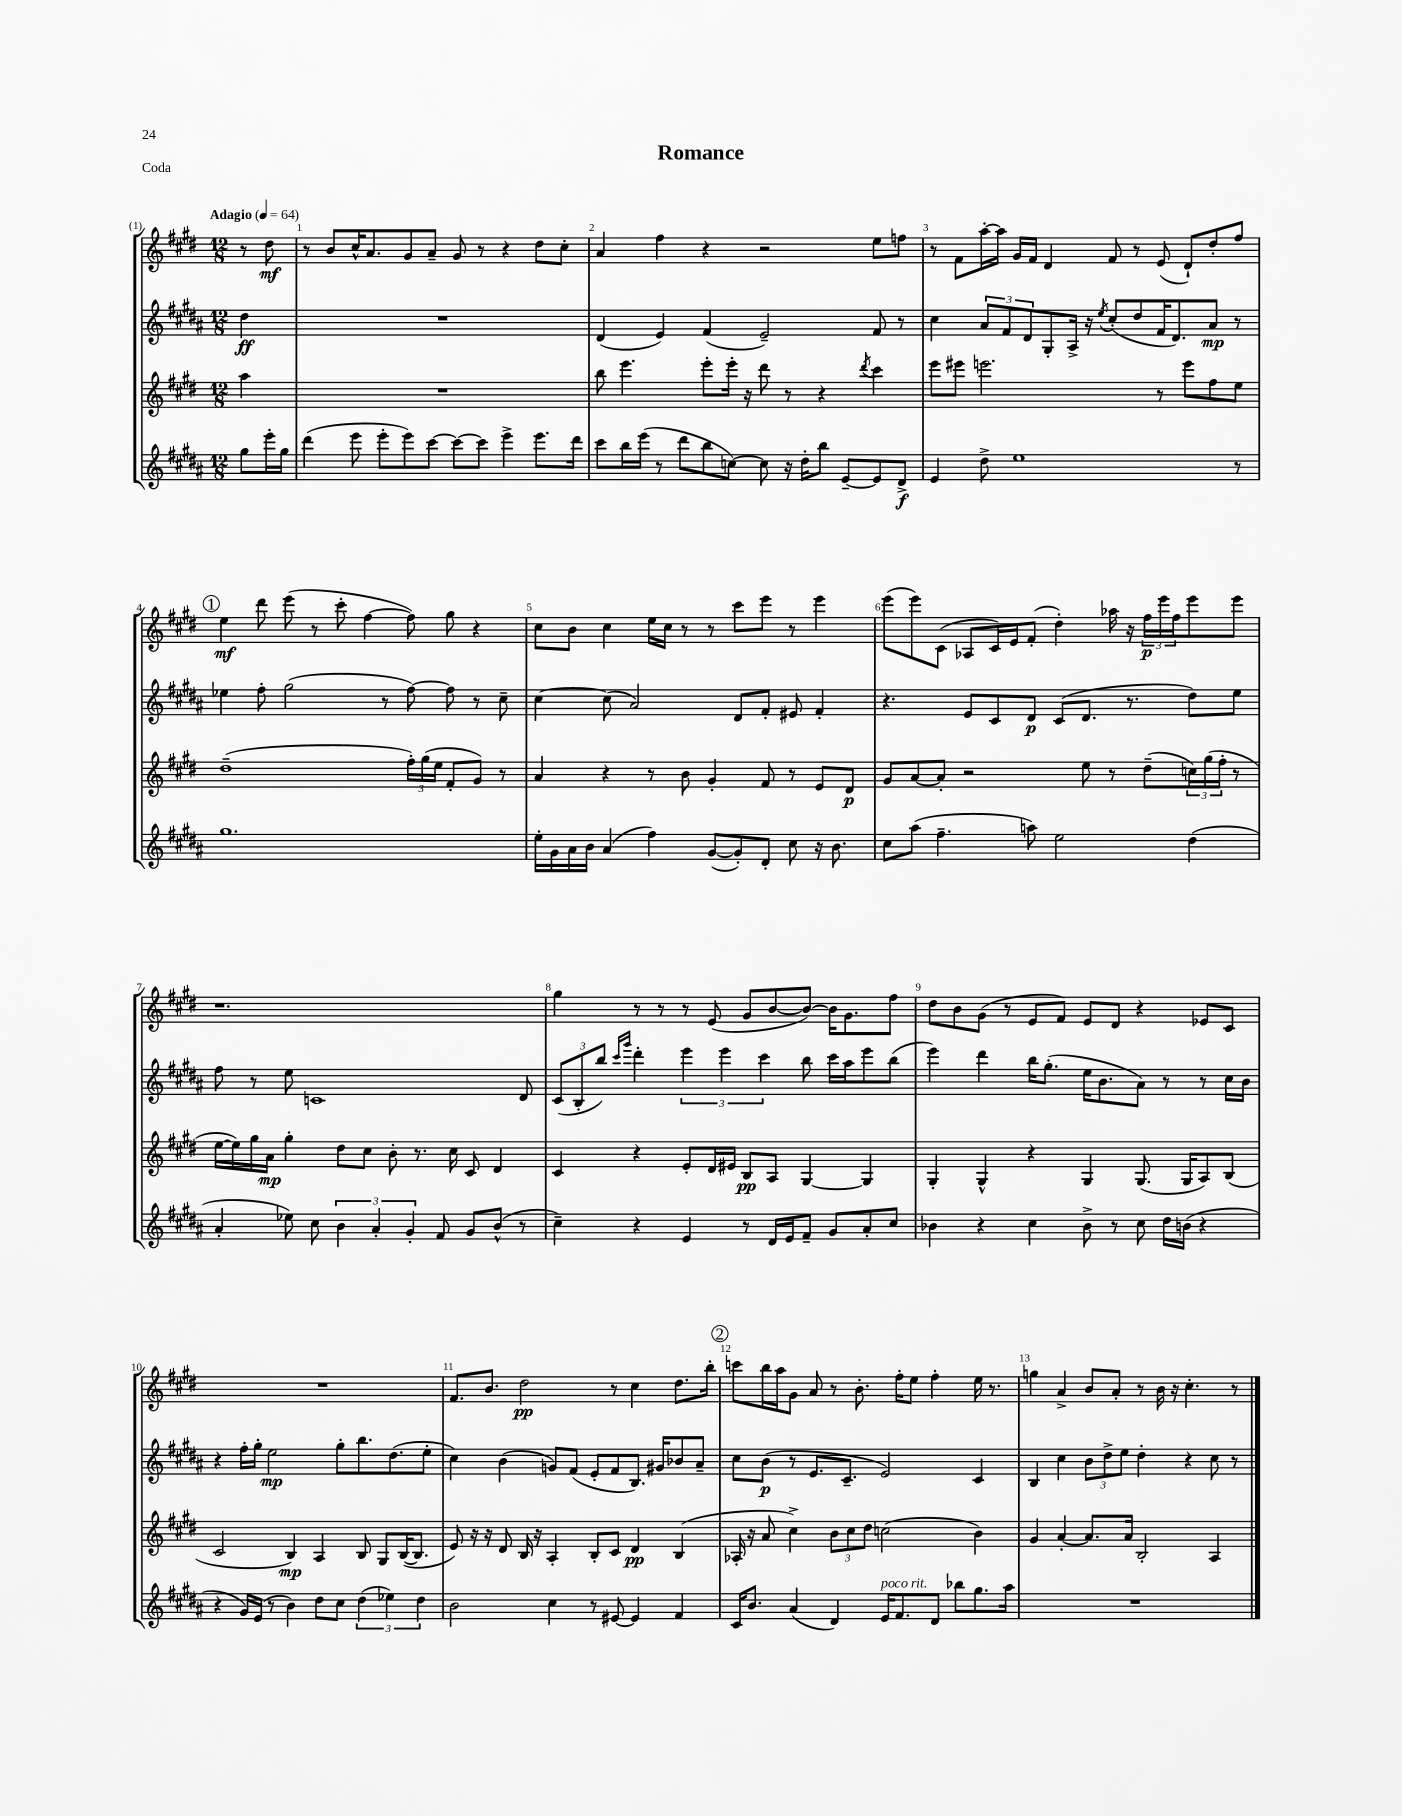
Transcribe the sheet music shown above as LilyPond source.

\header { title = "Romance" piece = "Coda" }
<<
\new StaffGroup <<
\new Staff = "s0" {
    \clef treble \key e \major \numericTimeSignature \time 12/8 \partial 4 \tempo "Adagio" 4 = 64
    r8 dis''8\mf |
    r8 b'8 cis''16-^ a'8. gis'8 a'8-- gis'8 r8 r4 dis''8 cis''8-. |
    a'4 fis''4 r4 r2 e''8 f''8 |
    r8 fis'8 a''16~-. a''16 gis'16 fis'16 dis'4 fis'8 r8 e'8( dis'8-!) dis''8-. fis''8 |
    \mark \markup { \circle "1" } e''4\mf dis'''8 e'''8( r8 cis'''8-. fis''4~ fis''8) gis''8 r4 |
    cis''8 b'8 cis''4 e''16 cis''16 r8 r8 cis'''8 e'''8 r8 e'''4 |
    e'''8( e'''8) cis'8( aes8 cis'16) e'16 fis'8-.( dis''4-.) aes''16 r16 \tuplet 3/2 { fis''16\p e'''16 fis''16 } e'''8 e'''8 |
    r1. |
    gis''4 r8 r8 r8 e'8( gis'8 b'8~ b'8~) b'16 gis'8. fis''8 |
    dis''8 b'8 gis'8( r8 e'8 fis'8) e'8 dis'8 r4 ees'8 cis'8 |
    R1. |
    fis'8. b'8. dis''2\pp r8 cis''4 dis''8. b''16-. |
    \mark \markup { \circle "2" } c'''8 b''16 a''16 gis'8 a'8 r8 b'8.-. fis''16-. e''8 fis''4-. e''16 r8. |
    g''4 a'4-> b'8 a'8-. r8 b'16 r16 cis''4.-. r8 \bar "|." |
}
\new Staff = "s1" {
    \clef treble \key b \major \numericTimeSignature \time 12/8 \partial 4
    dis''4\ff |
    R1. |
    dis'4( e'4) fis'4( e'2--) fis'8 r8 |
    cis''4 \tuplet 3/2 { ais'8 fis'8 dis'8 } gis8-. ais16-> r16 \acciaccatura { e''8 } cis''8-.( dis''8 fis'16 dis'8.) ais'8\mp r8 |
    \mark \markup { \circle "1" } ees''4 fis''8-. gis''2( r8 fis''8~) fis''8 r8 cis''8-- |
    cis''4~ cis''8( ais'2) dis'8 fis'8-. eis'8 fis'4-. |
    r4. e'8 cis'8 dis'8\p cis'8( dis'8. r8. dis''8) e''8 |
    fis''8 r8 e''8 c'1 dis'8 |
    \tuplet 3/2 { cis'8( b8-. b''8) } \grace { cis'''16 gis'''16 } dis'''4-. \tuplet 3/2 { e'''4 e'''4 cis'''4 } b''8 cis'''16 ais''16 e'''8 b''8( |
    e'''4) dis'''4 b''16 gis''8.-.( e''16 b'8. ais'8) r8 r8 cis''16 b'16 |
    r4 fis''16-. gis''16-. e''2\mp gis''8-. b''8. dis''8.( e''8-. |
    cis''4) b'4( g'8) fis'8( e'8-. fis'8 b8.) gis'16 bes'8 ais'8-- |
    \mark \markup { \circle "2" } cis''8 b'8\p( r8 e'8. cis'8.-- e'2) cis'4 |
    b4 cis''4 \tuplet 3/2 { b'8 dis''8-> e''8 } dis''4-. r4 cis''8 r8 \bar "|." |
}
\new Staff = "s2" {
    \clef treble \key e \major \numericTimeSignature \time 12/8 \partial 4
    a''4 |
    R1. |
    b''8 e'''4. e'''8-. e'''16-. r16 dis'''8 r8 r4 \acciaccatura { dis'''8 } cis'''4 |
    e'''8 eis'''8 e'''2. r8 e'''8 fis''8 e''8 |
    \mark \markup { \circle "1" } dis''1--( \tuplet 3/2 { fis''16-.) gis''16( e''16 } fis'8-. gis'8) r8 |
    a'4 r4 r8 b'8 gis'4-. fis'8 r8 e'8 dis'8\p |
    gis'8 a'8~ a'8-. r2 e''8 r8 dis''8--( \tuplet 3/2 { c''16) gis''16( fis''16-. } r8 |
    e''16~ e''16) gis''16 a'16\mp gis''4-. dis''8 cis''8 b'8-. r8. cis''16 cis'8 dis'4 |
    cis'4 r4 e'8-. dis'16 eis'16 b8\pp a8 gis4~ gis4 |
    gis4-. gis4-^ r4 gis4 gis8.( gis16 a8) b8( |
    cis'2 b4\mp) a4 b8 gis8 b16~( b8. |
    e'8) r16 r16 dis'8 b16 r16 a4-. b8-. cis'8 dis'4\pp b4( |
    \mark \markup { \circle "2" } aes16-. r16 a'8 cis''4->) \tuplet 3/2 { b'8 cis''8 dis''8 } c''2( b'4) |
    gis'4 a'4~-. a'8. a'16 b2-. a4 \bar "|." |
}
\new Staff = "s3" {
    \clef treble \key b \major \numericTimeSignature \time 12/8 \partial 4
    gis''8 e'''16-. gis''16 |
    dis'''4( e'''8 e'''8-. e'''8) cis'''8~ cis'''8~ cis'''8 e'''4-> e'''8. dis'''16 |
    cis'''8 b''16 e'''16( r8 dis'''8 b''8 c''8~) c''8 r16 dis''16-. b''8 e'8~-- e'8 dis'8->\f |
    e'4 dis''8-> e''1 r8 |
    \mark \markup { \circle "1" } gis''1. |
    e''16-. gis'16 ais'16 b'16 ais'4( fis''4) gis'8~( gis'8-.) dis'8-. cis''8 r16 b'8. |
    cis''8 ais''8( fis''4.-- a''8) e''2 dis''4( |
    ais'4-. ees''8) cis''8 \tuplet 3/2 { b'4 ais'4-. gis'4-. } fis'8 gis'8 b'8-^( r8 |
    cis''4--) r4 e'4 r8 dis'16 e'16 fis'8-- gis'8 ais'8-. cis''8 |
    bes'4 r4 cis''4 bes'8-> r8 cis''8 dis''16 b'16( r4 |
    r4 gis'16) e'16( r8 b'4) dis''8 cis''8 \tuplet 3/2 { dis''4( ees''4) dis''4 } |
    b'2 cis''4 r8 eis'8~ eis'4 fis'4 |
    \mark \markup { \circle "2" } cis'16 b'8. ais'4( dis'4) e'16^\markup { \italic "poco rit." } fis'8. dis'8 bes''8 gis''8. ais''16 |
    R1. \bar "|." |
}
>>
>>
\layout { \context { \Score \override BarNumber.break-visibility = ##(#f #t #t) barNumberVisibility = #all-bar-numbers-visible } }
